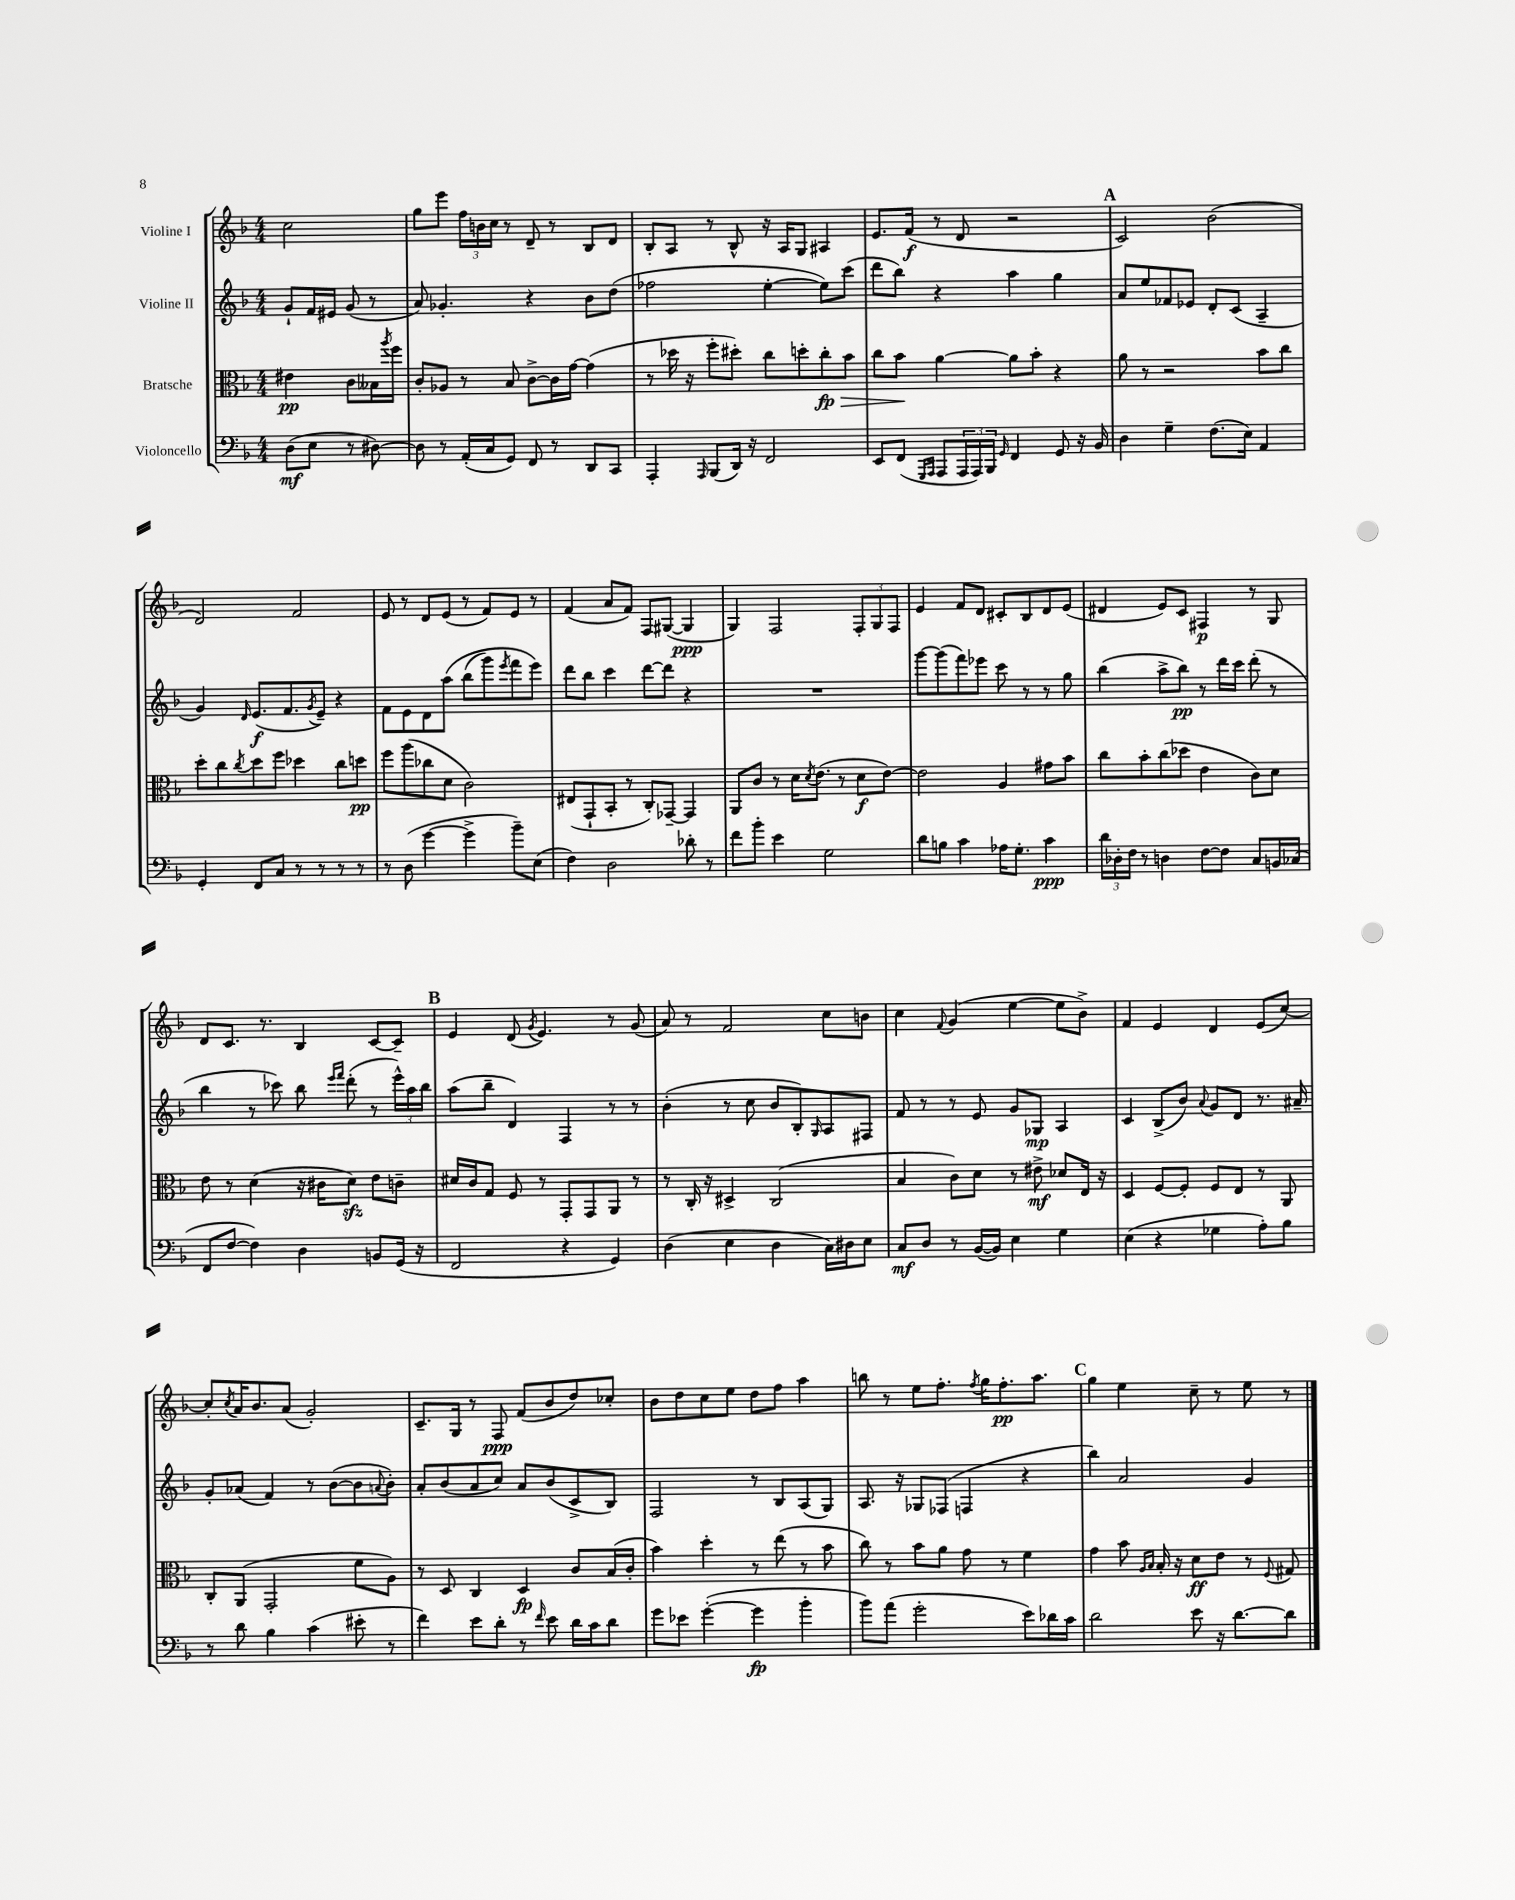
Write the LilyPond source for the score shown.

<<
\new StaffGroup <<
\new Staff = "s0" \with { instrumentName = "Violine I" } {
    \clef treble \key f \major \numericTimeSignature \time 4/4 \partial 2
    c''2 |
    g''8 e'''8 \tuplet 3/2 { f''16 b'16 c''16 } r8 d'8-- r8 bes8 d'8 |
    bes8-. a8 r8 bes8-^ r16 a16 g8 ais4 |
    e'8. f'16\f( r8 d'8 r2 |
    \mark \markup { \bold "A" } c'2) bes'2( |
    d'2) f'2 |
    e'8 r8 d'8 e'8( r8 f'8) e'8 r8 |
    f'4( a'8 f'8) f8 gis8~( gis4\ppp |
    g4) f2 \tuplet 3/2 { f8-. g8 f8 } |
    e'4 f'8 d'8 cis'8-. bes8 d'8 e'8( |
    dis'4 e'8) c'8 fis4\p r8 g8 |
    d'8 c'8. r8. bes4 c'8~ c'8-- |
    \mark \markup { \bold "B" } e'4 d'8( \acciaccatura { g'8 } e'4.) r8 g'8( |
    a'8) r8 f'2 c''8 b'8 |
    c''4 \appoggiatura { f'8 } g'4( e''4~ e''8 bes'8->) |
    f'4 e'4 d'4 e'8( c''8~) |
    c''8-. \acciaccatura { c''8 } a'16 bes'8. a'8( g'2-.) |
    c'8.-- g16 r8 f8\ppp f'8( bes'8 d''8) ces''8-. |
    bes'8 d''8 c''8 e''8 d''8 f''8 a''4 |
    b''8 r8 e''8 f''8.-. \acciaccatura { f''8 } g''16 f''8.-.\pp a''8. |
    \mark \markup { \bold "C" } g''4 e''4 c''8-- r8 e''8 r8 \bar "|." |
}
\new Staff = "s1" \with { instrumentName = "Violine II" } {
    \clef treble \key f \major \numericTimeSignature \time 4/4 \partial 2
    g'8-! f'16 eis'16 g'8( r8 |
    a'8) ges'4.-. r4 bes'8 d''8( |
    fes''2 e''4~-. e''8) c'''8( |
    d'''8 bes''8) r4 a''4 g''4 |
    \mark \markup { \bold "A" } a'8 e''8 fes'8 ees'8 d'8-. c'8( a4-- |
    g'4) \grace { d'16 } e'8.\f( f'8. \acciaccatura { g'8 } e'8--) r4 |
    f'8 e'8 d'8 a''8\( bes''8( g'''8) \acciaccatura { e'''8 } f'''8 e'''8\) |
    d'''8 bes''8 c'''4 d'''8~ d'''8 r4 |
    R1 |
    g'''8~ g'''8( f'''8) ees'''8 c'''8 r8 r8 g''8 |
    bes''4( a''8-> bes''8\pp) r8 d'''16 c'''16 d'''8-.( r8 |
    bes''4 r8 ces'''8) bes''8 \grace { e'''16 f'''16 } d'''8-.( r8 \tuplet 3/2 { e'''16-^) a''16 bes''16 } |
    \mark \markup { \bold "B" } a''8( bes''8-- d'4) f4 r8 r8 |
    bes'4-.( r8 c''8 bes'8 bes8-.) \grace { g16 } a8 fis8 |
    f'8 r8 r8 e'8 g'8 ges8\mp a4 |
    c'4 bes8->( bes'8) \appoggiatura { a'8 } g'8 d'8 r8. ais'16-- |
    g'8-. aes'8( f'4) r8 bes'8~( bes'8 \appoggiatura { a'8 } bes'8-.) |
    a'8-. bes'8( a'8 c''8) a'8 bes'8( c'8-> bes8) |
    f2 r8 bes8 a8( g8) |
    a8. r16 ges8 fes8( f4 r4 |
    \mark \markup { \bold "C" } bes''4) a'2 g'4 \bar "|." |
}
\new Staff = "s2" \with { instrumentName = "Bratsche" } {
    \clef alto \key f \major \numericTimeSignature \time 4/4 \partial 2
    eis'4\pp c'8 beses16 \acciaccatura { a''8 } f''16 |
    c'8-. aes8 r8 bes8 c'8~-> c'16 g'16~ g'4( |
    r8 des''16 r16 f''8-. dis''8-.) c''8 d''8-. c''8-.\fp\> bes'8 |
    c''8 bes'8\! a'4~ a'8 bes'8-. r4 |
    \mark \markup { \bold "A" } a'8 r8 r2 bes'8 c''8 |
    d''8-. c''8 \acciaccatura { c''8 } d''8 f''8 des''4 c''8 d''8\pp |
    f''8 a''8( ces''8 d'8 c'2) |
    eis8( g,8-! bes,8-. r8 c8-.) ges,8~-- ges,4 |
    a,8 c'8 r8 d'16 \acciaccatura { d'8 } e'8.( r8 d'8\f e'8~) |
    e'2 a4 gis'8 bes'8 |
    c''8 bes'8-. c''8( des''8 e'4 c'8) d'8 |
    e'8 r8 d'4( r16 cis'16 d'8\sfz) e'8 c'8-- |
    \mark \markup { \bold "B" } dis'16 c'16 g8 f8 r8 g,8-. g,8 a,8 r8 |
    r8 c16-. r16 dis4-> c2( |
    bes4 c'8) d'8 r8 eis'8->\mf des'8 e16 r16 |
    d4 f8~ f8-. f8 e8 r8 a,8 |
    c8-. a,8( g,2-. f'8 a8) |
    r8 d8 c4 d4\fp c'8 bes16( c'16-. |
    bes'4) d''4-. r8 e''8( r8 bes'8 |
    c''8) r8 bes'8 a'8 g'8 r8 f'4 |
    \mark \markup { \bold "C" } g'4 bes'8 \grace { a16 bes16 } bes16-. r16 d'8\ff e'8 r8 \appoggiatura { f8 } gis8 \bar "|." |
}
\new Staff = "s3" \with { instrumentName = "Violoncello" } {
    \clef bass \key f \major \numericTimeSignature \time 4/4 \partial 2
    d8\mf( e8 r8 dis8~) |
    dis8 r8 a,16-.( c16 g,8) f,8 r8 d,8 c,8 |
    a,,4-. \grace { a,,16 } bes,,8( d,16) r16 f,2 |
    e,8 f,8( \grace { g,,16 a,,16 } a,,8 \tuplet 3/2 { a,,16 a,,16) bes,,16 } \grace { g,16 } f,4 g,8 r16 bes,16 |
    \mark \markup { \bold "A" } d4 g4-- f8.( e16) a,4 |
    g,4-. f,8 c8 r8 r8 r8 r8 |
    r8 d8( g'4~ g'4-> bes'8--) e8( |
    f4) d2 des'8-. r8 |
    f'8 bes'8-. e'4 g2 |
    d'8 b8 c'4 aes16 g8.-. c'4\ppp |
    \tuplet 3/2 { d'16 des16-. f16 } r8 d4 f8~ f8 c8 b,16 ces16( |
    f,8 f8~ f4) d4 b,8 g,16( r16 |
    \mark \markup { \bold "B" } f,2 r4 g,4) |
    d4( e4 d4 c16) dis16 e8 |
    c8\mf d8 r8 bes,16~( bes,16) e4 g4 |
    e4( r4 ges4 a8-.) bes8 |
    r8 d'8 bes4 c'4( eis'8-. r8 |
    f'4) e'8 d'8-. r8 \grace { f'16 } e'8 d'16 c'16 d'8 |
    g'8 ees'8 g'4~-.( g'4\fp bes'4-. |
    bes'8) a'8( g'2-. e'8) des'16 c'16 |
    \mark \markup { \bold "C" } d'2 e'8 r16 d'8.~ d'8 \bar "|." |
}
>>
>>
\layout { \context { \Score \remove "Bar_number_engraver" } }
